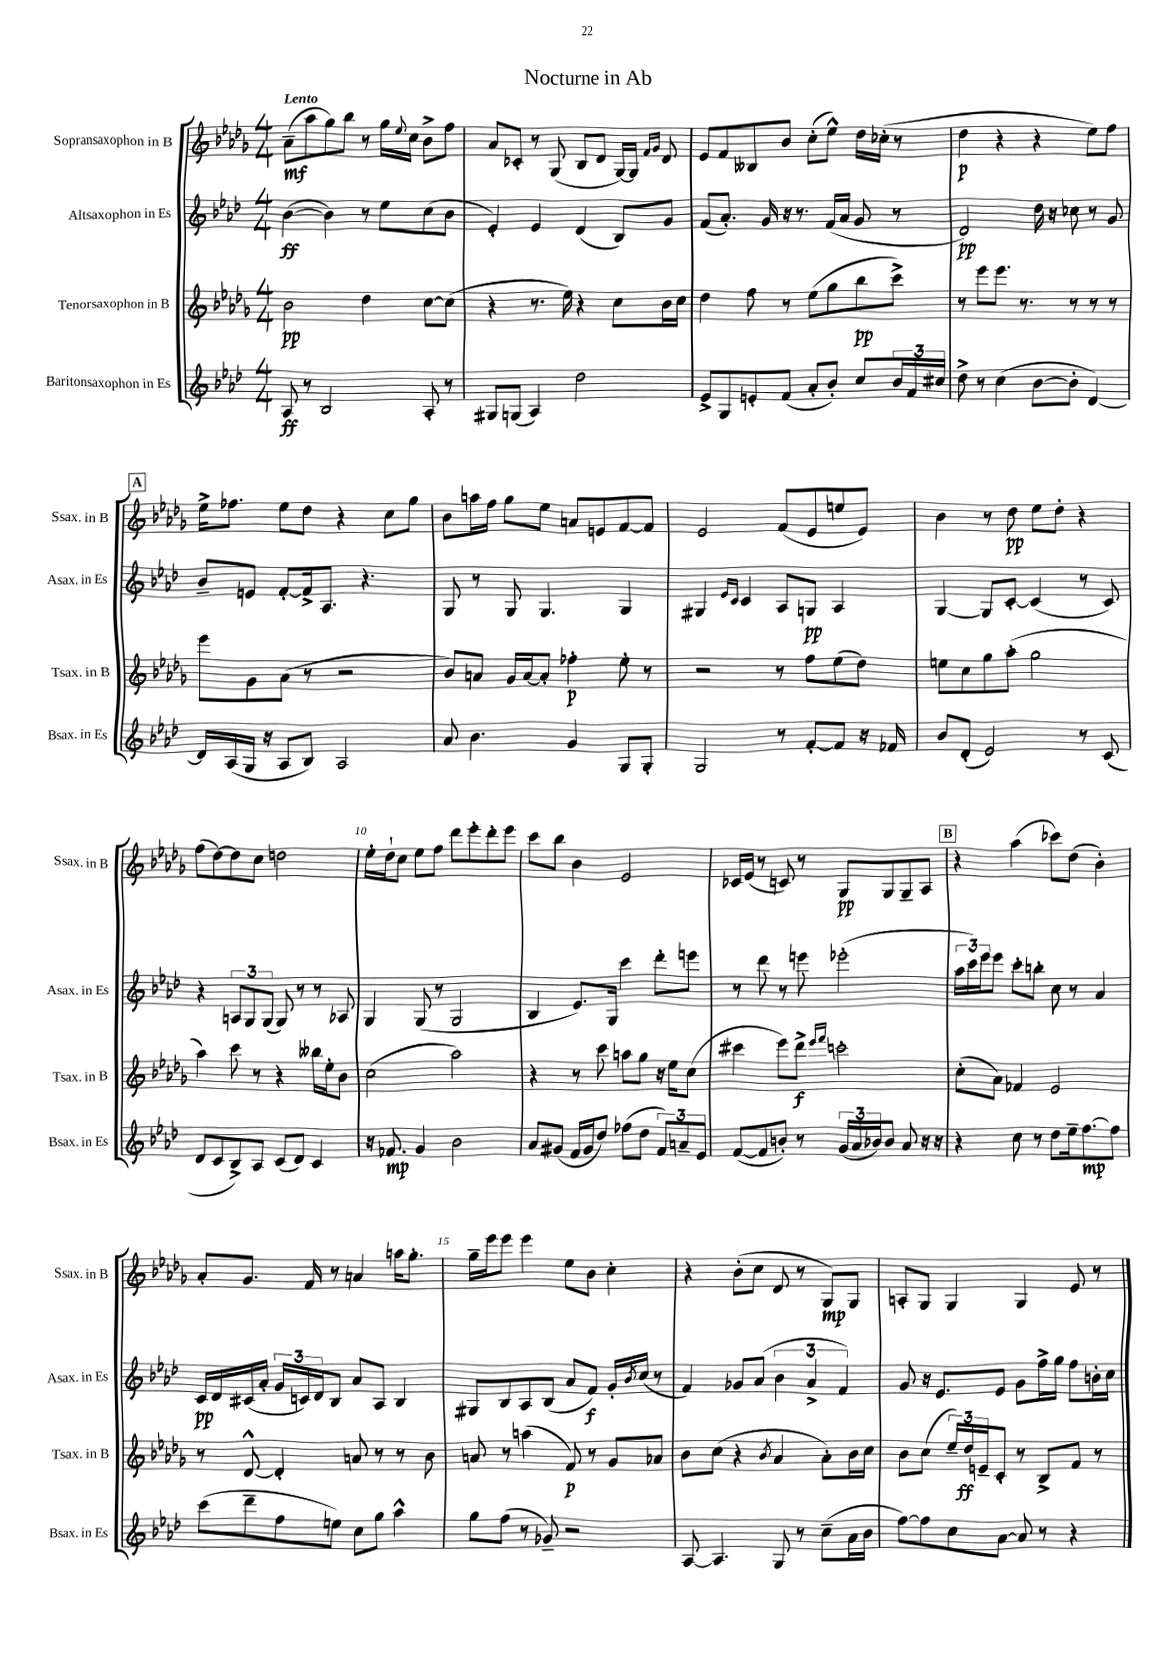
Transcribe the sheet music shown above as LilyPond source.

\header { title = "Nocturne in Ab" }
<<
\new StaffGroup <<
\new Staff = "s0" \with { instrumentName = "Sopransaxophon in B" shortInstrumentName = "Ssax. in B" } {
    \clef treble \key des \major \numericTimeSignature \time 4/4 \tempo "Lento"
    aes'8--\mf( aes''8 ges''8) bes''8 r8 ges''16 \appoggiatura { ees''8 } c''16 bes'8-> f''8 |
    aes'8 ces'8-. r8 ges8( bes8 des'8 ges16~) ges16 \grace { f'16 ges'16 } des'8 |
    ees'8 f'8 beses8 bes'8 c''8-.( ees''8-^) des''16 ces''16-.( r8 |
    des''4\p r4 r4 ees''8) f''8 |
    \mark \markup { \box "A" } ees''16-> fes''8. ees''8 des''8 r4 c''8 ges''8 |
    bes'8 a''16 f''16 ges''8 ees''8 a'8 e'8 f'8~ f'8 |
    ees'2 f'8( ees'8 e''8 ees'8) |
    bes'4 r8 des''8\pp ees''8 des''8-. r4 |
    f''8( des''8~) des''8 c''8 d''2 |
    ees''16-. des''16-! c''8 ees''8 f''8 des'''8 ees'''8-. des'''8-. ees'''8 |
    c'''8 bes''8 bes'4 ees'2 |
    ces'16 ees'16( r8 c'8) r8 ges8\pp ges8 ges8-- aes8 |
    \mark \markup { \box "B" } r4 aes''4( ces'''8) des''8( bes'4-.) |
    aes'8-. ges'8. f'16 r8 a'4 a''16 ges''8.-. |
    ges''16-- ees'''16 ees'''8 ees'''4 ees''8 bes'8 c''4-. |
    r4 bes'8-.( c''8 des'8 r8 ges8\mp) ges8 |
    a8-. ges8 ges4 ges4 ees'8 r8 \bar "|." |
}
\new Staff = "s1" \with { instrumentName = "Altsaxophon in Es" shortInstrumentName = "Asax. in Es" } {
    \clef treble \key aes \major \numericTimeSignature \time 4/4
    bes'4~\ff( bes'4) r8 ees''8 c''8( bes'8 |
    ees'4-.) ees'4 des'4( bes8) g'8 |
    f'8( aes'8.-.) g'16 r16 r8. f'16( aes'16 g'8 r8 |
    des'2\pp) des''16 r16 ces''8 r8 g'8 |
    \mark \markup { \box "A" } bes'8-- e'8 f'8~-. f'16-> aes8. r4. |
    g8 r8 g8 g4. g4 |
    gis4 \grace { ees'16 c'16 } c'4 aes8 g8\pp aes4 |
    g4~ g8 c'8~-. c'4( r8 c'8) |
    r4 \tuplet 3/2 { a8 g8 g8( } g8) r8 r8 aes8 |
    g4 g8( r8 g2 |
    bes4 ees'8.) g16 c'''4 des'''8-. e'''8 |
    r8 des'''8 r8 e'''8 ees'''2-.( |
    \mark \markup { \box "B" } \tuplet 3/2 { aes''16 c'''16) ees'''16 } ees'''8 c'''8-. b''8-. c''8 r8 aes'4 |
    c'16\pp des'16 cis'16( aes'16-. \tuplet 3/2 { g'16 c'16) des'16 } bes8 aes'8 aes8 bes4 |
    gis8 bes8 aes8 bes8( aes'8 f'8\f) g'16-. \acciaccatura { bes'8 } c''16( r8 |
    f'4) ges'8 aes'8( \tuplet 3/2 { bes'4 aes'4-> f'4) } |
    g'8 r16 ees'8. ees'8 g'8 f''16-> g''16 f''8 b'16-. c''16 \bar "|." |
}
\new Staff = "s2" \with { instrumentName = "Tenorsaxophon in B" shortInstrumentName = "Tsax. in B" } {
    \clef treble \key des \major \numericTimeSignature \time 4/4
    bes'2\pp des''4 c''8~ c''8( |
    r4 r8. ees''16) r4 c''8 bes'16 c''16 |
    des''4 f''8 r8 ees''8( ges''8 bes''8\pp c'''8->) |
    r8 ees'''8 ees'''8. r8. r8 r8 r8 |
    \mark \markup { \box "A" } ees'''8 ges'8 aes'8( r8 r2 |
    bes'8) a'8 ges'16 a'16~ a'8-. fes''4-.\p ees''8-. r8 |
    r2 r8 f''8 ees''8( des''8) |
    e''8 c''8 ges''8 aes''8-.( ges''2 |
    aes''4) c'''8 r8 r4 beses''16 ees''16-. bes'8 |
    c''2( aes''2) |
    r4 r8 c'''8 a''8 ges''8 r16 ees''16 c''8( |
    cis'''4 ees'''8) des'''8->\f \grace { ees'''16 f'''16 } c'''2-. |
    \mark \markup { \box "B" } c''8-.( aes'8) fes'4 ees'2 |
    r8 des'8~-^ des'4-. a'8 r8 r8 bes'8 |
    a'8 r8 a''4( f'8\p) r8 ges'8 aes'8 |
    bes'8 c''8( r4 \acciaccatura { bes'8 } aes'4 aes'8-.) bes'16 c''16 |
    bes'8 c''8( \tuplet 3/2 { ees''16--) des''16\ff e'16-- } c'8-. r8 bes8-> f'8 r8 \bar "|." |
}
\new Staff = "s3" \with { instrumentName = "Baritonsaxophon in Es" shortInstrumentName = "Bsax. in Es" } {
    \clef treble \key aes \major \numericTimeSignature \time 4/4
    aes8\ff r8 bes2 aes8-. r8 |
    gis8 g8( aes4) des''2 |
    ees'8-> g8 e'8-. f'8( aes'8-. bes'8-.) c''8 \tuplet 3/2 { bes'16 f'16 cis''16 } |
    des''8-> r8 c''4( bes'8~ bes'8-. des'4~) |
    \mark \markup { \box "A" } des'16 aes16( g16 r16 aes8 bes8) aes2 |
    aes'8 bes'4. g'4 g8 g8-. |
    g2 r8 f'8~-. f'8 r16 fes'16 |
    bes'8 des'8-.( ees'2) r8 c'8( |
    des'8 c'8 bes8->) aes8 c'8( des'8) c'4 |
    r16 fes'8.\mp g'4 bes'2 |
    aes'8 gis'8( f'16 gis'16 des''8) fes''8( des''8 \tuplet 3/2 { f'8) a'8-- ees'8 } |
    f'8~( f'8 b'8-.) r8 \tuplet 3/2 { g'16( aes'16 bes'16) } bes'8 aes'8 r16 r16 |
    \mark \markup { \box "B" } r4 c''8 r8 des''8 ees''16-- f''8.~\mp f''8 |
    c'''8( des'''8-- f''8 e''8) c''8 g''8 aes''4-^ |
    g''8 f''8( r8 ges'8--) r2 |
    aes8~ aes4. g8 r8 c''8--( aes'16 bes'16 |
    f''8~) f''8 c''8 aes'8~ aes'8 r8 r4 \bar "|." |
}
>>
>>
\layout { \context { \Score \override BarNumber.break-visibility = ##(#f #t #t) barNumberVisibility = #(every-nth-bar-number-visible 5) } }
